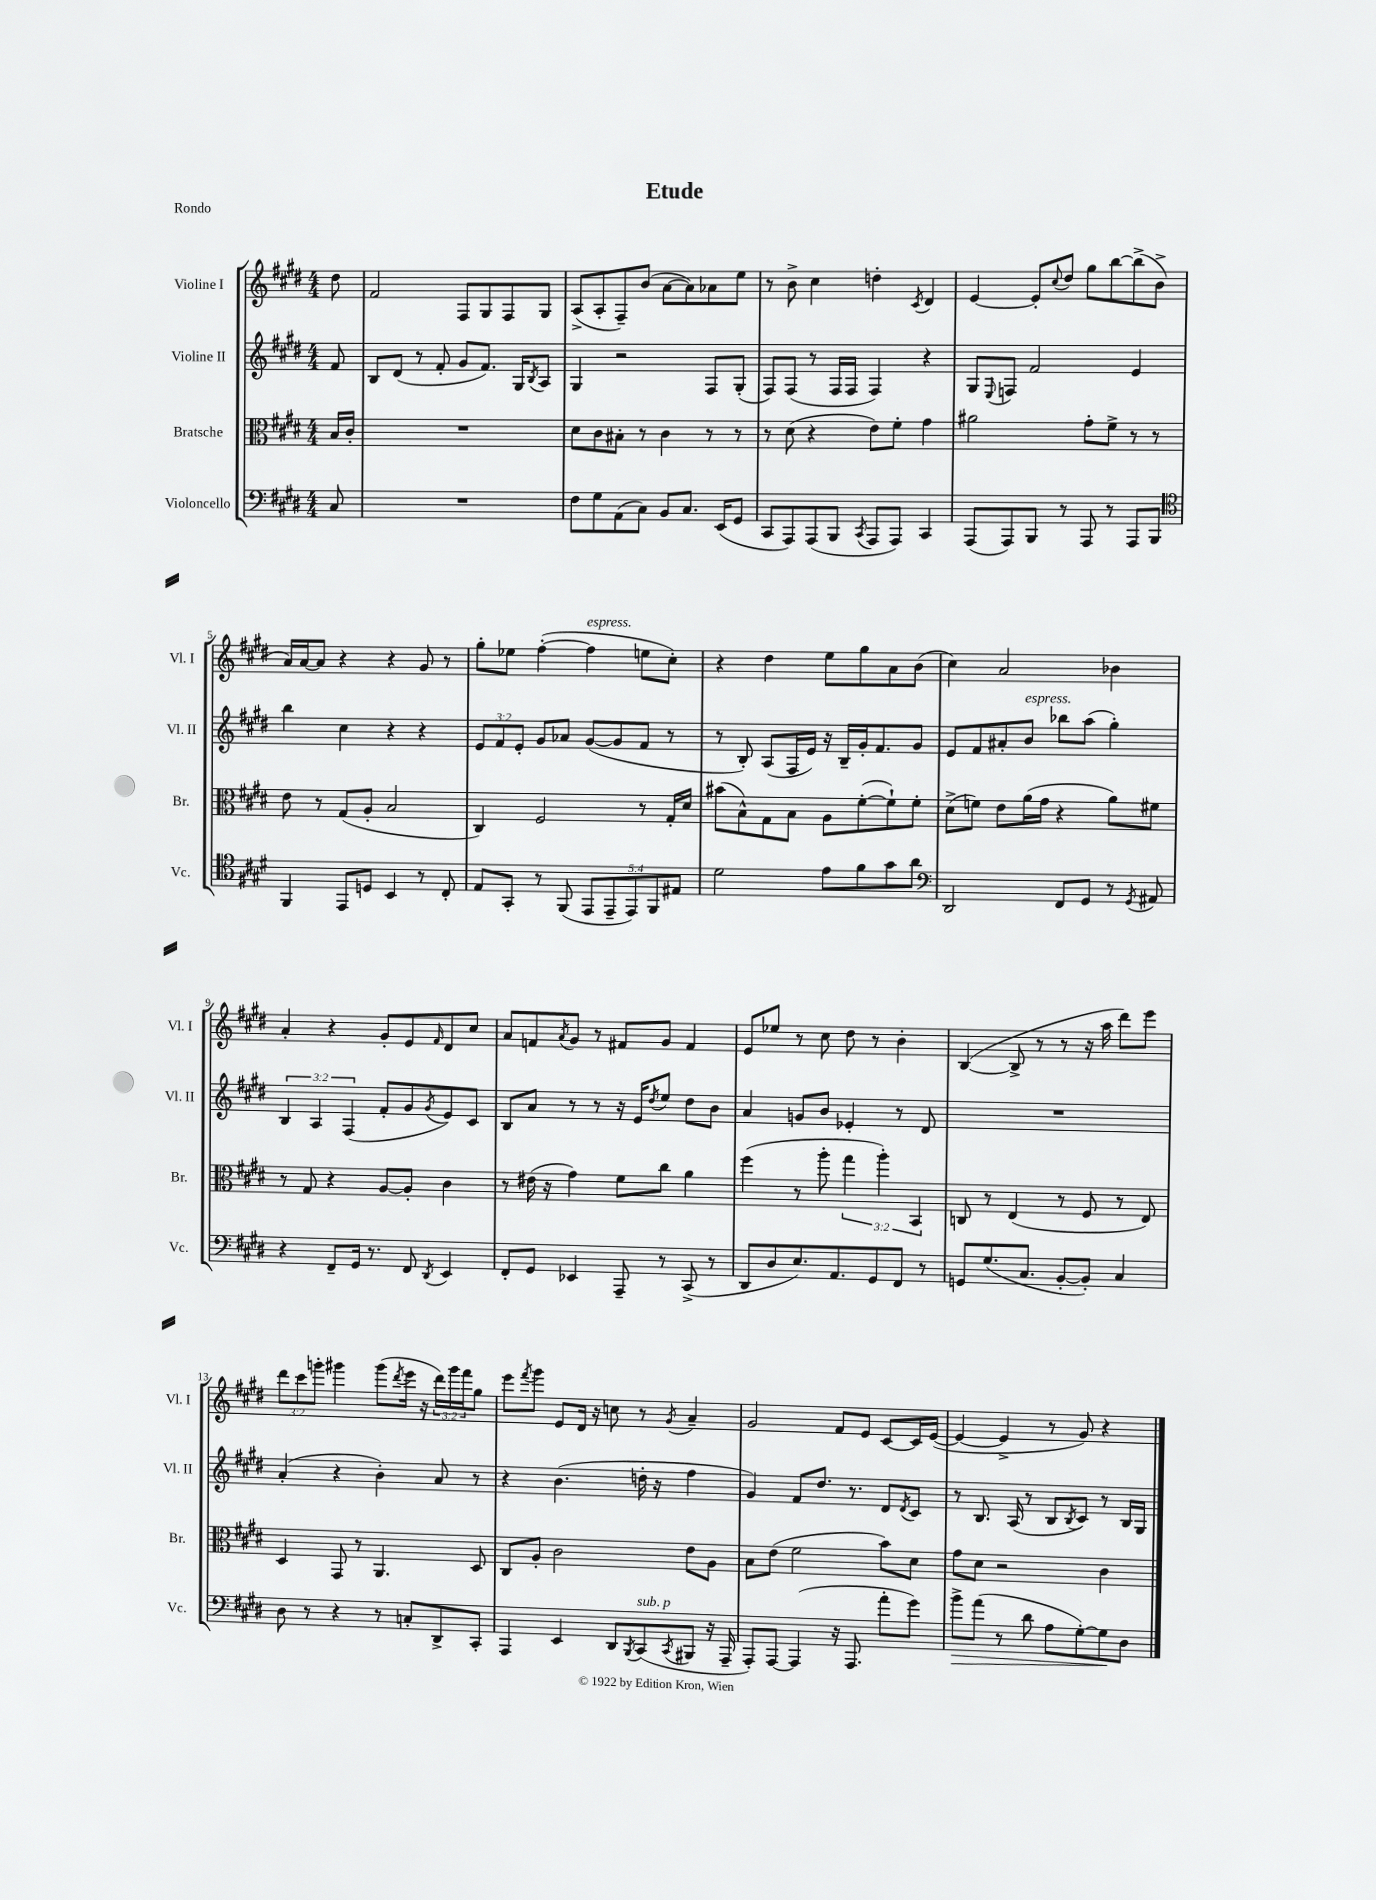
\header { title = "Etude" piece = "Rondo" }
<<
\new StaffGroup <<
\new Staff = "s0" \with { instrumentName = "Violine I" shortInstrumentName = "Vl. I" } {
    \clef treble \key e \major \numericTimeSignature \time 4/4 \override Staff.TupletNumber.text = #tuplet-number::calc-fraction-text \partial 8
    dis''8 |
    fis'2 fis8 gis8 fis8 gis8 |
    a8->( a8-. fis8--) b'8( a'8~ a'8) aes'8 e''8 |
    r8 b'8-> cis''4 d''4-. \acciaccatura { cis'8 } dis'4 |
    e'4~ e'8-. \appoggiatura { cis''8 } dis''8 gis''8 b''8~ b''8->( b'8-> |
    a'16) a'16~ a'8 r4 r4 gis'8 r8 |
    gis''8-. ees''8 fis''4~-.( fis''4^\markup { \italic "espress." } e''8 cis''8-.) |
    r4 dis''4 e''8 gis''8 a'8 b'8( |
    cis''4) a'2 bes'4 |
    a'4-. r4 gis'8-. e'8 \grace { fis'16 } dis'8 cis''8 |
    a'8 f'8 \acciaccatura { a'8 } gis'8 r8 fis'8 gis'8 fis'4 |
    e'8 ees''8 r8 cis''8 dis''8 r8 b'4-. |
    b4~( b8-> r8 r8 r16 a''16 dis'''8) e'''8 |
    \tuplet 3/2 { dis'''8 cis'''8 g'''8-. } gis'''4 gis'''8( \acciaccatura { dis'''8 } e'''16 r16 \tuplet 3/2 { dis'''16) gis'''16 fis'''16 } gis''8 |
    e'''8 \acciaccatura { fis'''8 } gis'''8 e'8 dis'16 r16 c''8 r8 \acciaccatura { gis'8 } a'4-- |
    gis'2 fis'8 e'8 cis'8~ cis'16 e'16~( |
    e'4~ e'4-> r8 gis'8) r4 \bar "|." |
}
\new Staff = "s1" \with { instrumentName = "Violine II" shortInstrumentName = "Vl. II" } {
    \clef treble \key e \major \numericTimeSignature \time 4/4 \override Staff.TupletNumber.text = #tuplet-number::calc-fraction-text \partial 8
    fis'8 |
    b8 dis'8( r8 fis'8-. gis'8 fis'8.) gis16 \acciaccatura { b8 } a8 |
    gis4 r2 fis8 gis8-.( |
    fis8) fis8( r8 fis16 fis16 fis4) r4 |
    gis8 \appoggiatura { e8 } f8 fis'2 e'4 |
    b''4 cis''4 r4 r4 |
    \tuplet 3/2 { e'8 fis'8 e'8-. } gis'8 aes'8 gis'8~( gis'8 fis'8 r8 |
    r8 b8-.) a8( fis16 e'16) r16 b16-- gis'16-. fis'8. gis'8 |
    e'8 fis'8 ais'8-. b'8^\markup { \italic "espress." } bes''8 a''8( gis''4-.) |
    \tuplet 3/2 { b4 a4 fis4( } fis'8-. gis'8 \acciaccatura { gis'8 } e'8) cis'8 |
    b8 a'8 r8 r8 r16 e'16 \acciaccatura { dis''8 } e''8 dis''8 b'8 |
    a'4 g'8 b'8 ees'4-. r8 dis'8 |
    R1 |
    a'4-.( r4 b'4-.) a'8 r8 |
    r4 b'4.( d''16-. r16 fis''4 |
    gis'4) fis'8 dis''8. r8. dis'8 \acciaccatura { dis'8 } cis'8 |
    r8 b8. a16( r8 b8 \acciaccatura { b8 } cis'8) r8 b16 gis16 \bar "|." |
}
\new Staff = "s2" \with { instrumentName = "Bratsche" shortInstrumentName = "Br." } {
    \clef alto \key e \major \numericTimeSignature \time 4/4 \override Staff.TupletNumber.text = #tuplet-number::calc-fraction-text \partial 8
    b16 cis'16-. |
    R1 |
    dis'8 cis'8 bis8-. r8 cis'4 r8 r8 |
    r8 dis'8( r4 e'8) fis'8-. gis'4 |
    ais'2 gis'8-. fis'8-> r8 r8 |
    e'8 r8 gis8( a8-. b2 |
    cis4) fis2 r8 gis16-. dis'16 |
    bis'8( b8-^) gis8 b8 a8 fis'8~-.( fis'8-!) fis'8-. |
    dis'8->( f'8) e'8 a'16( gis'16 r4 a'8) fis'8 |
    r8 gis8 r4 a8~ a8-. cis'4 |
    r8 eis'16( r16 gis'4) fis'8 cis''8 a'4 |
    fis''4( r8 a''8-. \tuplet 3/2 { gis''4 a''4-.) b,4 } |
    c8 r8 e4( r8 fis8 r8 e8) |
    dis4 gis,8 r8 a,4. dis8 |
    cis8 a8-. cis'2 e'8 a8 |
    b8 e'8( fis'2 b'8) dis'8 |
    gis'8 dis'8 r2 cis'4 \bar "|." |
}
\new Staff = "s3" \with { instrumentName = "Violoncello" shortInstrumentName = "Vc." } {
    \clef bass \key e \major \numericTimeSignature \time 4/4 \override Staff.TupletNumber.text = #tuplet-number::calc-fraction-text \partial 8
    cis8 |
    R1 |
    fis8 gis8 a,8( cis8) b,8 cis8. e,16( gis,8 |
    cis,8 a,,8) a,,8( b,,8 \acciaccatura { cis,8 } a,,8 a,,8) cis,4 |
    a,,8( a,,8) b,,8 r8 a,,8 r8 a,,8 b,,8 |
    \clef tenor fis,4 e,8 d8 b,4 r8 cis8-. |
    e8 gis,8-. r8 fis,8( \tuplet 5/4 { e,8 e,8-- e,8) fis,8 eis8 } |
    dis'2 e'8 fis'8 gis'8 a'8 |
    \clef bass dis,2 fis,8 gis,8 r8 \acciaccatura { gis,8 } ais,8 |
    r4 fis,8-- gis,16 r8. fis,8 \acciaccatura { dis,8 } e,4 |
    fis,8-. gis,8 ees,4 a,,8-- r8 cis,8->( r8 |
    dis,8 dis8 e8.) a,8. gis,8 fis,8 r8 |
    g,8 gis8.( cis8. b,8~-. b,8-.) cis4 |
    dis8 r8 r4 r8 c8-. dis,8-> cis,8-. |
    a,,4 e,4 dis,8 \acciaccatura { b,,8 } cis,8^\markup { \italic "sub. p" }( \acciaccatura { cis,8 } bis,,8 r16 a,,16-- |
    a,,8-.) a,,8~ a,,4( r16 a,,8. a'8-. gis'8) |
    b'8->\> a'8( r8 dis'8 a8 gis8~-.) gis8\! dis8 \bar "|." |
}
>>
>>
